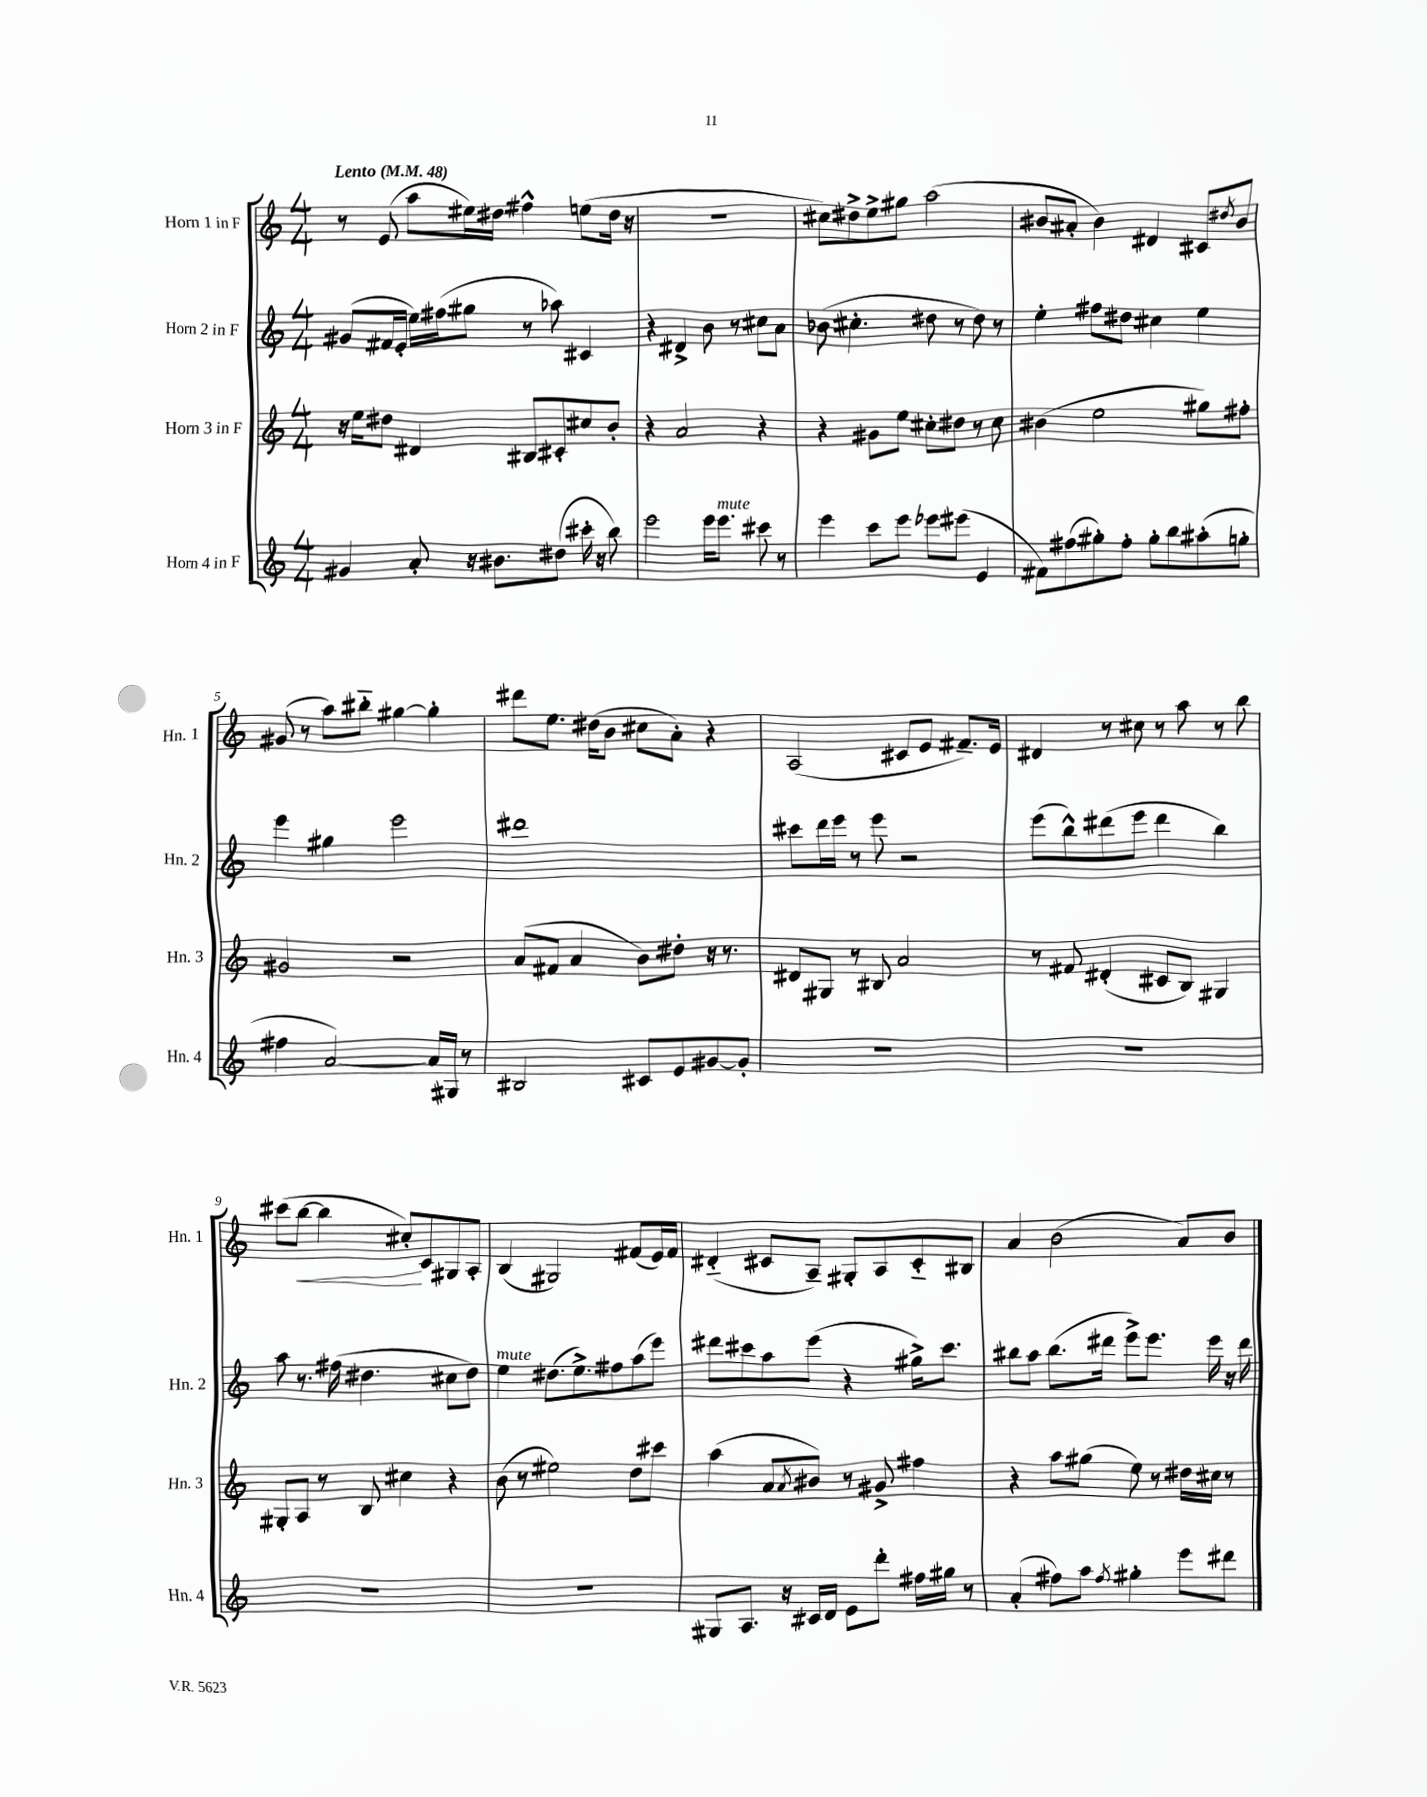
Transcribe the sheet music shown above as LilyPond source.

<<
\new StaffGroup <<
\new Staff = "s0" \with { instrumentName = "Horn 1 in F" shortInstrumentName = "Hn. 1" } {
    \clef treble \key c \major \numericTimeSignature \time 4/4 \tempo "Lento" 4 = 48
    r8 e'8( a''8 eis''16) dis''16 fis''4-^ e''8( dis''16 r16 |
    R1 |
    cis''8) dis''8-> e''8-> gis''8 a''2( |
    bis'8 ais'8-. bis'4) dis'4 cis'8 \acciaccatura { dis''8 } bis'8 |
    gis'8( r8 a''8) bis''8-_ gis''4~ gis''4-. |
    dis'''8 e''8. dis''16( b'8 cis''8 a'8-.) r4 |
    a2( cis'8 e'8 fis'8.--) e'16 |
    dis'4 r8 cis''8 r8 a''8 r8 b''8 |
    cis'''8( b''8~\< b''4 cis''8-.\!) c'8 gis8 a8-. |
    b4( gis2) fis'8( e'16) fis'16 |
    dis'4-_( cis'8 a8--) gis8-. a8 cis'8-_ bis8 |
    a'4 b'2( a'8) b'8 \bar "|." |
}
\new Staff = "s1" \with { instrumentName = "Horn 2 in F" shortInstrumentName = "Hn. 2" } {
    \clef treble \key c \major \numericTimeSignature \time 4/4
    gis'8( fis'16 e'16-. e''16) fis''16( gis''8 r8 aes''8) cis'4 |
    r4 dis'4-> b'8 r8 cis''8 a'8 |
    bes'8( cis''4.-. dis''8 r8 dis''8) r8 |
    e''4-. fis''8 dis''8 cis''4 e''4 |
    e'''4 gis''4 e'''2 |
    dis'''1 |
    cis'''8 d'''16 e'''16 r8 e'''8 r2 |
    e'''8( b''8-^) dis'''8( e'''8 dis'''4 b''4) |
    a''8 r8. fis''16( dis''4. cis''8 dis''8) |
    e''4^\markup { \italic "mute" } dis''8.( e''8.->) fis''8 a''8( e'''8) |
    dis'''8 cis'''8 a''8 e'''8( r4 gis''16->) cis'''8. |
    bis''8 a''8 bis''8.( dis'''16 e'''8->) e'''8. e'''16 r16 dis'''16 \bar "|." |
}
\new Staff = "s2" \with { instrumentName = "Horn 3 in F" shortInstrumentName = "Hn. 3" } {
    \clef treble \key c \major \numericTimeSignature \time 4/4
    r16 e''16 dis''8 dis'4 bis8 cis'8-. cis''8 b'8-. |
    r4 a'2 r4 |
    r4 gis'8 e''8 cis''8-. dis''8 r8 cis''8 |
    bis'4( e''2 gis''8) fis''8-. |
    gis'2 r2 |
    a'8( fis'8 a'4 b'8) dis''8-. r16 r8. |
    dis'8 gis8 r8 bis8 a'2 |
    r8 fis'8 dis'4-.( cis'8 b8) gis4 |
    gis8-. a8 r8 b8 cis''4 r4 |
    b'8( r8 eis''2) d''8 cis'''8 |
    a''4( a'8 \acciaccatura { a'8 } bis'8) r8 gis'8-> fis''4 |
    r4 a''8 gis''8( e''8) r8 dis''16 cis''16 r8 \bar "|." |
}
\new Staff = "s3" \with { instrumentName = "Horn 4 in F" shortInstrumentName = "Hn. 4" } {
    \clef treble \key c \major \numericTimeSignature \time 4/4
    gis'4 a'8-. r16 bis'8. dis''8( cis'''16-. r16 b''8) |
    e'''2 e'''16 e'''8.^\markup { \italic "mute" } cis'''8 r8 |
    e'''4 c'''8 e'''8 ees'''8 eis'''8( e'4 |
    fis'8) fis''8( gis''8-.) fis''8-. gis''8-. b''8 ais''8-.( g''8-. |
    fis''4 a'2~) a'16 gis16 r8 |
    bis2 cis'8 e'8 gis'8~ gis'8-. |
    R1 |
    R1 |
    R1 |
    R1 |
    gis8 a8. r16 cis'16 d'16 e'8 d'''8-. fis''16 gis''16 r8 |
    a'4-.( fis''8) a''8 \acciaccatura { fis''8 } gis''4-. e'''8 dis'''8 \bar "|." |
}
>>
>>
